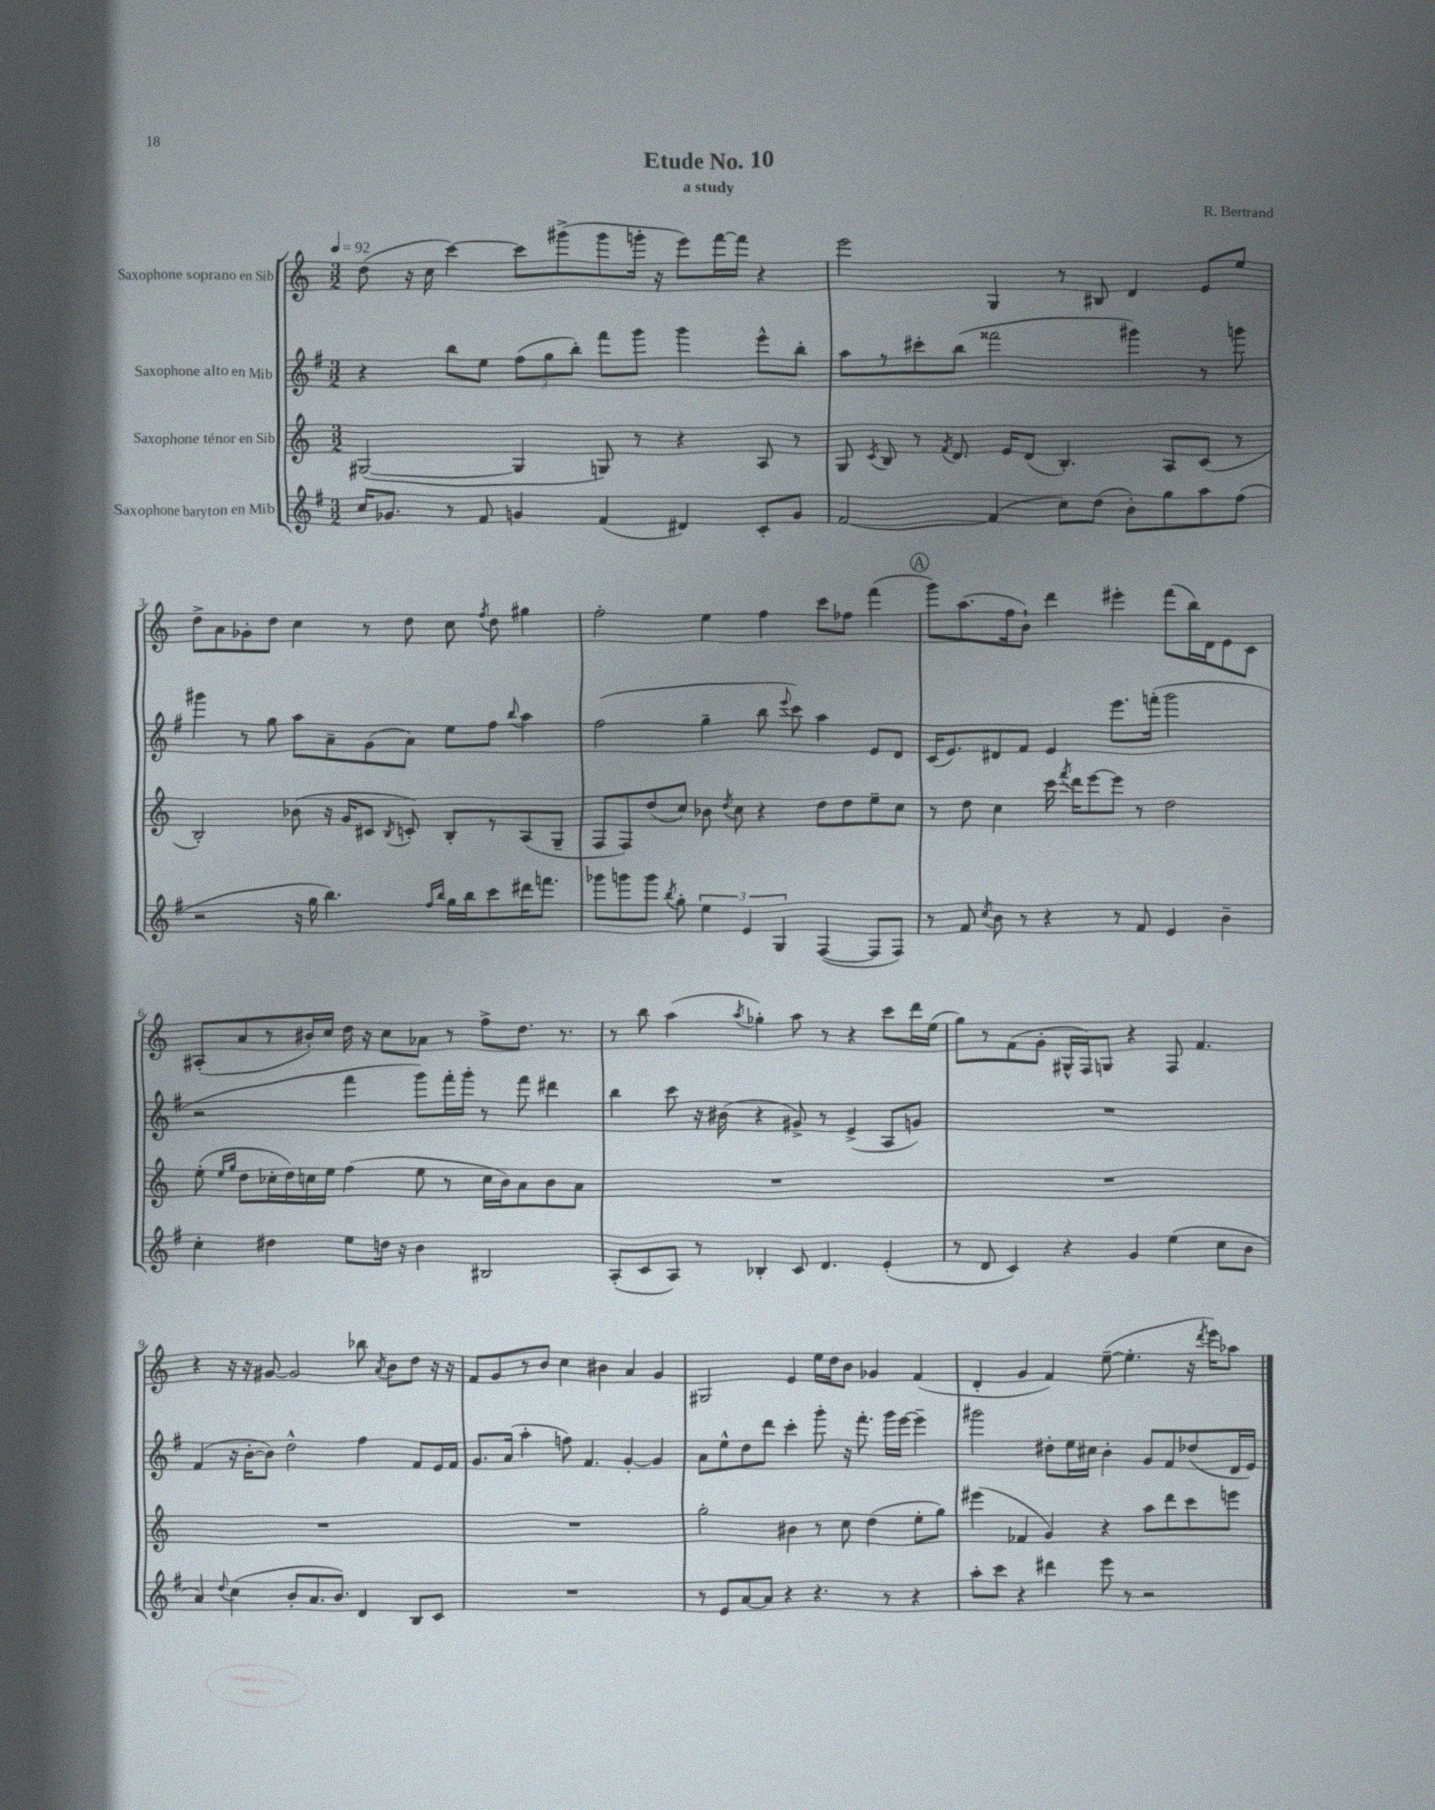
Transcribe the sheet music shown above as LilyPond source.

\header { title = "Etude No. 10" composer = "R. Bertrand" subtitle = "a study" }
<<
\new StaffGroup <<
\new Staff = "s0" \with { instrumentName = "Saxophone soprano en Sib" } {
    \clef treble \key c \major \numericTimeSignature \time 3/2 \tempo 4 = 92
    \autoBeamOff d''8( r16 c''16 c'''4~) c'''8[ gis'''8->( gis'''8 g'''16]-. r16 e'''8[) f'''16~ f'''16] r4 |
    e'''2 g4 r8 bis8 d'4 e'8[ e''8] |
    d''8[-> a'8 ges'8-. d''8] c''4 r8 d''8 c''8 \acciaccatura { f''8 } d''8 gis''4 |
    f''2-. e''4 f''4 c'''8[ fes''8] f'''4( |
    \mark \markup { \circle "A" } g'''8[) a''8.( f''16 b'8]-!) d'''4 eis'''4-. f'''8[( b''16) d'16 e'8 c'8] |
    ais8[-.( a'8 r8 bis'16-.) c''16] d''16 r16 c''8[ aes'8] r8 f''8[-> d''8.] r8. |
    r8 b''8 a''4( \acciaccatura { a''8 } ges''4-.) a''8 r8 r4 c'''8[ d'''16 e''16]( |
    g''8[) r8 f'8( g'8]-. gis16[-^ f16) g8] r4 f8 f'4. |
    r4 r16 r16 gis'8~ gis'2 bes''8 \acciaccatura { a'8 } b'8[ d''8] r16 r16 |
    f'8[ g'8 r8 b'8] c''4 bis'4 a'4 g'4 |
    gis2 e'4 e''16[ d''16 b'8] ges'4 f'4( |
    d'4-. g'4 f'4) e''8~--( e''4.-. r16 \acciaccatura { d'''8 } e'''16[) aes''8] \bar "|." |
}
\new Staff = "s1" \with { instrumentName = "Saxophone alto en Mib" } {
    \clef treble \key g \major \numericTimeSignature \time 3/2
    \autoBeamOff r4 b''8[ e''8] \tuplet 3/2 { fis''8[( g''8 b''8]-.) } fis'''8[ g'''8] g'''4 e'''8[-^ b''8]-. |
    a''8[ r8 cis'''8-. b''8]( fisis'''2 gis'''4) r8 g'''8 |
    gis'''4 r8 g''8 a''8[ a'8-- g'8( a'8]) e''8[ fis''8] \appoggiatura { b''8 } a''4 |
    fis''2( g''4-- b''8 \appoggiatura { e'''8 } c'''8) a''4 e'8[ d'8] |
    \mark \markup { \circle "A" } c'16[( e'8.) dis'8 fis'8] e'4 e'''8.[ f'''16]-.( g'''2 |
    r2 fis'''4 g'''8[) fis'''16-. g'''16]-. r8 fis'''8 dis'''4 |
    b''4 c'''8 r16 bis'16( r4 gis'8->) r8 e'4->( a8[ g'8]) |
    R1. |
    fis'4( r16 b'16[~-. b'8]) d''2-^ fis''4 fis'8[ e'16 fis'16] |
    g'8.[ a'16]( a''4-. f''8) fis'4. g'4~-. g'4 |
    a'8[ e''8-^ d''8 d'''8] c'''4-. g'''8-. r16 fis'''8.-. g'''16[ e'''16]~ e'''4-- |
    gis'''2 dis''8[-. e''16 cis''16] b'4-. g'8[ fis'8 des''8( d'16 e'16]) \bar "|." |
}
\new Staff = "s2" \with { instrumentName = "Saxophone ténor en Sib" } {
    \clef treble \key c \major \numericTimeSignature \time 3/2
    \autoBeamOff gis2~( gis4 g8) r8 r4 a8 r8 |
    g8 \acciaccatura { c'8 } b8 r8 \acciaccatura { f'8 } d'8. e'16[ d'8]( b4.-.) a8[ c'8]( r8 |
    b2-.) bes'8( r16 g'16[ cis'8] \acciaccatura { b8 } c'8-.) b8[-. r8 a8( g8]-- |
    f8[ f8) d''8( c''8]) bes'8 \acciaccatura { d''8 } c''8 r4 d''8[ d''8 e''8-- c''8] |
    \mark \markup { \circle "A" } r8 d''8 c''4 c'''16 \acciaccatura { f'''8 } d'''16[ e'''8~ e'''8] r8 d''2 |
    e''8-.( \grace { e''16[ g''16] } d''8[ ces''16-. d''16) c''16 e''16] f''4( e''8 r8 c''16[ b'16) a'8 b'8 a'8] |
    R1. |
    R1. |
    R1. |
    R1. |
    g''2-. bis'4 r8 c''8 d''4( e''8[-. g''8]) |
    eis'''4( fes'4 g'4) r4 a''8[ d'''8 c'''8 e'''8] \bar "|." |
}
\new Staff = "s3" \with { instrumentName = "Saxophone baryton en Mib" } {
    \clef treble \key g \major \numericTimeSignature \time 3/2
    \autoBeamOff c''16[ ges'8.] r8 fis'8 g'4 fis'4( dis'4) c'8[-. g'8] |
    fis'2~ fis'4( c''8[) d''8]( b'8[-.) g''8 a''8 fis''8]( |
    r2 r16 g''16 b''4.) \grace { fis''16[ b''16] } g''16[ b''16 c'''8 dis'''16 f'''8.] |
    ges'''8[ g'''8 g'''8] \acciaccatura { b''8 } g''8-. \tuplet 3/2 { e''4 e'4 g4 } fis4~( fis8[ fis8]) |
    \mark \markup { \circle "A" } r8 fis'8 \acciaccatura { c''8 } b'8 r8 r4 r8 fis'8 e'4 b'4-- |
    c''4-. dis''4 e''8[ d''16] r16 b'4 bis2 |
    a8[-.( c'8 a8]) r8 bes4-. c'8 d'4. e'4-.( |
    r8 d'8 c'4) r4 g'4 e''4( c''8[ b'8] |
    a'4) \appoggiatura { d''8 } c''4( b'8[-. a'8. b'8.]) d'4 b8[ c'8] |
    R1. |
    r8 e'8[ a'8~ a'8] r4 r4. r8 r4 |
    a''8[-. c'''8] r4 dis'''4 e'''8 r8 r2 \bar "|." |
}
>>
>>
